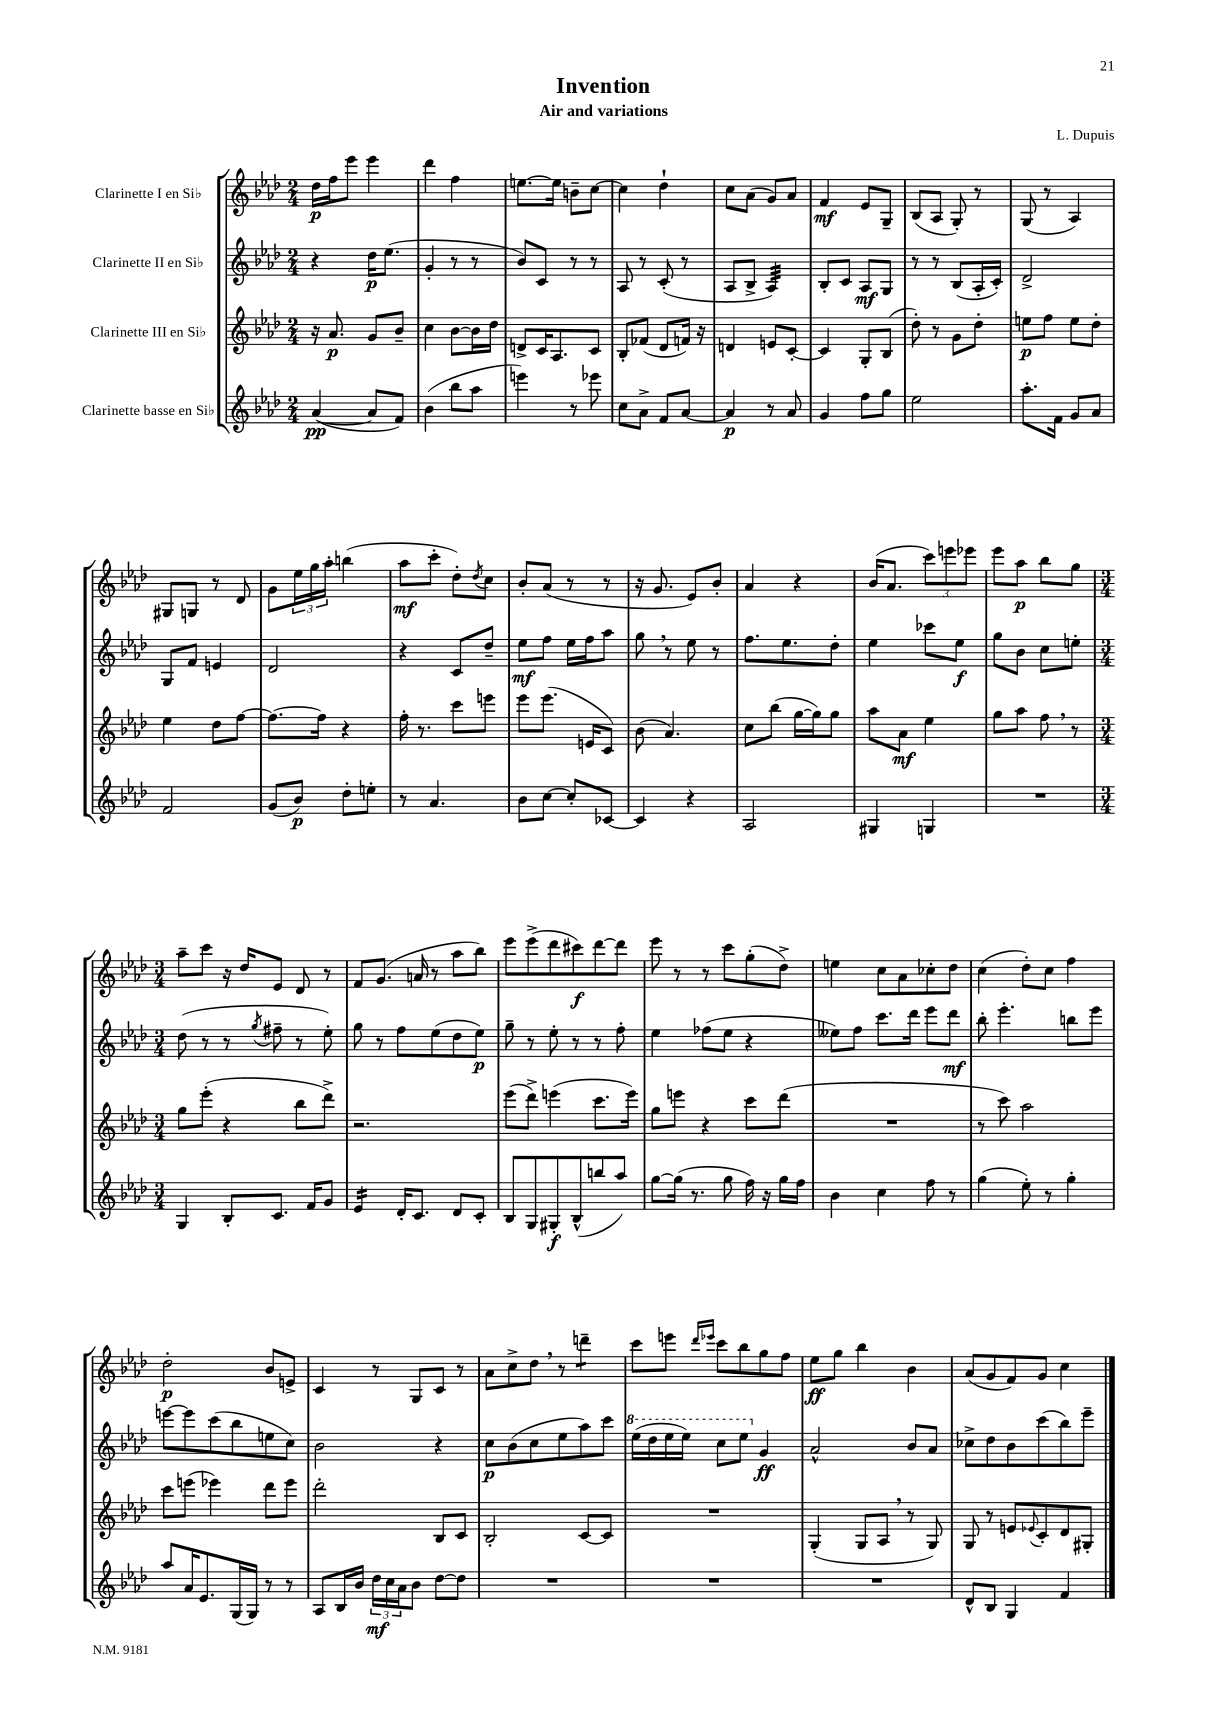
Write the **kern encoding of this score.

**kern	**kern	**kern	**kern
*staff4	*staff3	*staff2	*staff1
*clefG2	*clefG2	*clefG2	*clefG2
*k[b-e-a-d-]	*k[b-e-a-d-]	*k[b-e-a-d-]	*k[b-e-a-d-]
*M2/4	*M2/4	*M2/4	*M2/4
([4a-	16r	4r	16dd-
.	8.a-	.	16ff
.	.	.	8eee-
8a-]	8g	16dd-	4eee-
.	.	(8.ee-	.
8f)	8b-~	.	.
=	=	=	=
(4b-	4cc	4g'	4ddd-
8bb-	[8b-	8r	4ff
8aa-	16b-]	8r	.
.	16dd-	.	.
=	=	=	=
4eee)	8d^	8b-)	[8.ee
.	16c	8c	.
.	8.A-	.	16ee]
8r	.	8r	8b~
8eee-	8c	8r	[8cc
=	=	=	=
8cc	8B-'	8A-	4cc]
8a-^	(8f-	8r	.
8f	8d-	(8c'	4dd-`
[8a-	16f)	8r	.
.	16r	.	.
=	=	=	=
4a-]	4d	8A-	8cc
.	.	8B-^	(8a-
8r	8e	4A-)	8g)
8a-	[8c'	.	8a-
=	=	=	=
4g	4c]	8B-'	4f
.	.	8c	.
8ff	8G'	8A-	8e-
8gg	(8B-	8G	8G~
=	=	=	=
2ee-	8dd-')	8r	(8B-
.	8r	8r	8A-
.	8g	(8B-	8G')
.	8dd-'	16A-'	8r
.	.	16c')	.
=	=	=	=
8.aa-'	8ee	2d-^	(8G
.	8ff	.	8r
16f	.	.	.
8g	8ee	.	4A-)
8a-	8dd-'	.	.
=	=	=	=
2f	4ee-	8G	8G#
.	.	8f	8G
.	8dd-	4e	8r
.	[8ff	.	8d-
=	=	=	=
(8g	8.ff_	2d-	8g
8b-)	.	.	24ee-
.	.	.	24gg
.	16ff]	.	.
.	.	.	24aa-'
8dd-'	4r	.	(4bb
8ee'	.	.	.
=	=	=	=
8r	16ff'	4r	8aa-
.	8.r	.	.
4.a-	.	.	8ccc'
.	8ccc	8c	8dd-')
.	.	.	8qdd-
.	8eee	8dd-~	8cc
=	=	=	=
8b-	8eee-	8ee-	8b-'
[8cc	(8.eee-	8ff	(8a-
8cc']	.	16ee-	8r
.	16e	16ff	.
[8c-	8c)	8aa-	8r
=	=	=	=
4c-]	(8b-	8gg	16r
.	.	.	8.g
.	4.a-)	8r	.
4r	.	8ee-	8e-)
.	.	8r	8b-'
=	=	=	=
2A-	8cc	8.ff	4a-
.	(8bb-	.	.
.	.	8.ee-	.
.	[16gg	.	4r
.	16gg])	.	.
.	8gg	8dd-'	.
=	=	=	=
4G#	8aa-	4ee-	(16b-
.	.	.	8.a-
.	8a-	.	.
4G	4ee-	8ccc-	12ccc)
.	.	.	12eee
.	.	8ee-	.
.	.	.	12eee-
=	=	=	=
2r	8gg	8gg	8eee-
.	8aa-	8b-	8aa-
.	8ff	8cc	8bb-
.	8r	8ee'	8gg
=	=	=	=
*M3/4	*M3/4	*M3/4	*M3/4
4G	8gg	(8dd-	8aa-~
.	(8eee-'	8r	8ccc
8B-'	4r	8r	16r
.	.	.	16dd-
.	.	8qgg	.
8.c	.	8ff#~	8e-
.	8bb-	8r	8d-
16f	.	.	.
8g	8ddd-^)	8ee-')	8r
=	=	=	=
4e-	2.r	8gg	8f
.	.	8r	(8.g
16d-'	.	8ff	.
8.c	.	.	16a
.	.	(8ee-	8r
8d-	.	8dd-	8aa-
8c'	.	8ee-)	8bb-)
=	=	=	=
8B-	(8eee-	8gg~	8eee-
8G	8ddd-^)	8r	(8eee-^
8G#'	(4eee	8ee-'	8ddd-
(8B-^^	.	8r	8ccc#)
8bb	8.ccc	8r	[8ddd-
8aa-)	.	8ff'	8ddd-]
.	16eee)	.	.
=	=	=	=
[8gg	8gg	4ee-	8eee-
(16gg]	8eee	.	8r
8.r	.	.	.
.	4r	(8ff-	8r
8gg	.	8ee-	8ccc
16ff)	8ccc	4r	(8gg'
16r	.	.	.
16gg	(8ddd-	.	8dd-^)
16ff	.	.	.
=	=	=	=
4b-	2.r	8ee--)	4ee
.	.	8ff	.
4cc	.	8.ccc	8cc
.	.	.	8a-
.	.	16ddd-	.
8ff	.	8eee-	8cc-'
8r	.	8ddd-	8dd-
=	=	=	=
(4gg	8r	8bb-'	(4cc
.	8ccc)	4.eee-'	.
8ee-')	2aa-	.	8dd-')
8r	.	.	8cc
4gg'	.	8bb	4ff
.	.	8eee-	.
=	=	=	=
8aa-	8ccc	[8eee	2dd-'
16a-	(8eee	8eee]	.
8.e-	.	.	.
.	4eee-)	(8ccc	.
(16G	.	8bb-	.
16G)	.	.	.
8r	8ddd-	8ee	8b-
8r	8eee-	8cc)	8e^
=	=	=	=
8A-	2ddd-'	2b-	4c
16B-	.	.	.
16b-	.	.	.
24dd-	.	.	8r
24cc	.	.	.
24a-	.	.	.
8b-	.	.	8G
[8dd-	8B-	4r	8c
8dd-]	8c	.	8r
=	=	=	=
2.r	2B-'	8cc	8a-
.	.	(8b-	8cc^
.	.	8cc	8dd-
.	.	8ee-	8r
.	[8c	8aa-)	4ddd~
.	8c]	8ccc	.
=	=	=	=
2.r	2.r	(16eee-	8ccc
.	.	16ddd-	.
.	.	16eee-	8eee
.	.	16eee-)	.
.	.	.	16qqddd-
.	.	.	16qqeee-
.	.	8ccc	8ccc
.	.	8eee-	8bb-
.	.	4g	8gg
.	.	.	8ff
=	=	=	=
2.r	(4G'	2a-^^	8ee-
.	.	.	8gg
.	8G	.	4bb-
.	8A-	.	.
.	8r	8b-	4b-
.	8G)	8a-	.
=	=	=	=
8d-^^	8G	8cc-^	(8a-
8B-	8r	8dd-	8g
4G	8e	8b-	8f)
.	8qqe-	.	.
.	8c'	(8ccc	8g
4f	8d-	8bb-)	4cc
.	8G#'	8eee-~	.
==	==	==	==
*-	*-	*-	*-
